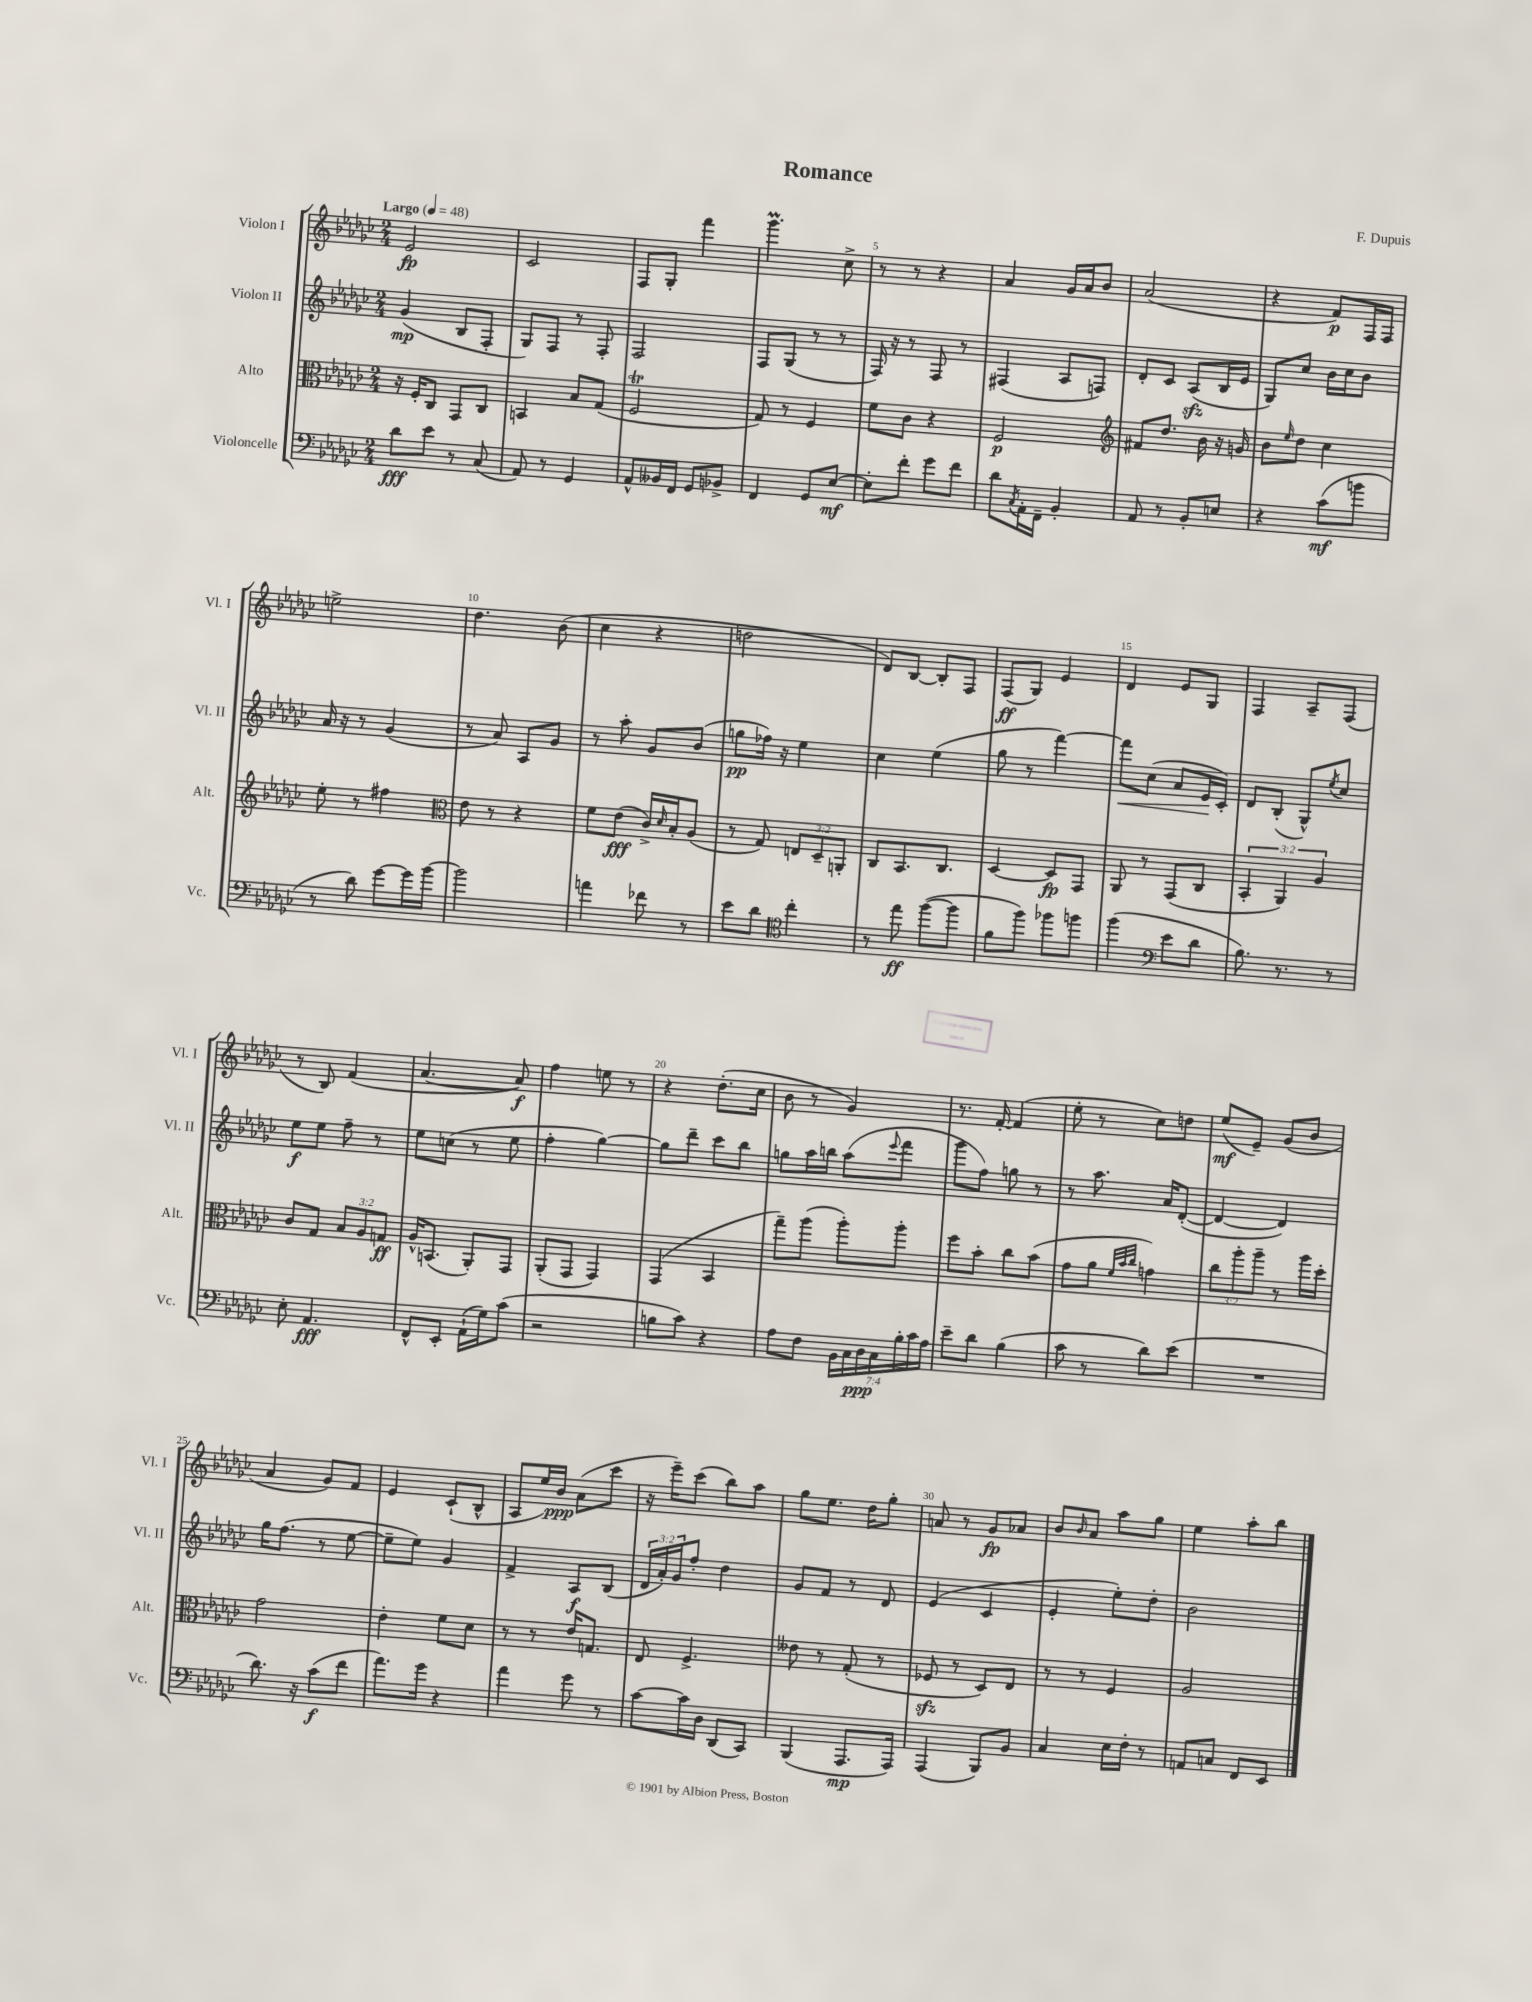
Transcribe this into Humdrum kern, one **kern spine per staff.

**kern	**kern	**kern	**kern
*staff4	*staff3	*staff2	*staff1
*clefF4	*clefC3	*clefG2	*clefG2
*k[b-e-a-d-g-c-]	*k[b-e-a-d-g-c-]	*k[b-e-a-d-g-c-]	*k[b-e-a-d-g-c-]
*M2/4	*M2/4	*M2/4	*M2/4
*MM48	*MM48	*MM48	*MM48
8d-	16r	(4g-	2e-
.	16F'	.	.
8e-	8C-	.	.
8r	8GG-	8B-	.
(8C-	8C-	8F'	.
=	=	=	=
8AA-)	4BB	8G-)	2c-
8r	.	8F	.
4GG-	8B-	8r	.
.	(8G-	8F'	.
=	=	=	=
8AA-^^	2F	2F	8F
16BB--	.	.	8G-'
16FF	.	.	.
8GG-	.	.	4fff
8BB-^	.	.	.
=	=	=	=
4FF	8G-)	8F	4.ggg-
.	8r	(8G-	.
8GG-	4F	8r	.
[8E-	.	8r	8cc-^
=	=	=	=
8E-']	8f	16F)	8r
.	.	16r	.
8f'	8c-	8r	8r
8g-	4r	8F	4r
8f	.	8r	.
=	=	=	=
8d-	2F	(4F#	4a-
8qC-	.	.	.
16AA-'	.	.	.
16FF~	.	.	.
4BB-'	.	8A-	16g-
.	.	.	16a-
.	.	8F)	8b-
=	=	=	=
*	*clefG2	*	*
8AA-	8f#	8d-'	(2a-
8r	8.dd-	8c-	.
8BB-'	.	(8A-	.
.	16b-	.	.
8E	16r	16B-	.
.	16g	16e-	.
=	=	=	=
4r	8b-	8G-)	4r
.	16qqee-	.	.
.	8dd-	8cc-	.
(8c-	4cc-	16b-	8f)
.	.	16cc-	.
8b	.	8b-	16F
.	.	.	16F
=	=	=	=
8r	8ee-'	16a-	2ee^
.	.	16r	.
8d-)	8r	8r	.
[8g-	4ff#	(4g-	.
16g-]	.	.	.
[16b-	.	.	.
=	=	=	=
*	*clefC3	*	*
2b-]	8e-	8r	4.dd-
.	8r	8a-)	.
.	4r	8A-	.
.	.	8g-	(8b-
=	=	=	=
4a	8f	8r	4cc-
.	(8e-	8aa-'	.
8f-	16c-^)	8g-	4r
.	16qqd-	.	.
.	16B-'	.	.
8r	(8A-	(8b-	.
=	=	=	=
8e-	8r	8gg	2dd
8d-	8G-)	16ff-)	.
.	.	16r	.
*clefC4	*	*	*
4cc-'	12E	4ee-	.
.	12D-~	.	.
.	12AA'	.	.
=	=	=	=
8r	8C-	4cc-	8d-)
8ee-	8.BB-	.	[8B-
([8ff	.	(4ee-	8B-']
.	8.C-	.	.
8ff]	.	.	8F
=	=	=	=
8f	[4D-	8gg-	(8F
8ff)	.	8r	8G-)
8ff-	8D-]	[4fff)	4e-
8ff	8GG-	.	.
=	=	=	=
(4ff	8AA-	8fff]	4d-
.	8r	(8cc-	.
*clefF4	*	*	*
8e-	(8GG-	8a-	8e-
8d-	8C-	16e-	8G-
.	.	16c-')	.
=	=	=	=
8.B-)	6BB-'	8d-	4F
.	.	(8B-'	.
.	6AA-)	.	.
8.r	.	.	.
.	.	8G-^^)	8A-~
.	6A-	.	.
.	.	8qee-	.
8r	.	8cc-	(8F
=	=	=	=
8E-'	8c-	8ee-	8r
4.AA-	8G-	8ee-	8B-)
.	12B-	8ff~	(4f
.	12A-	.	.
.	.	8r	.
.	12G	.	.
=	=	=	=
8FF^^	16A-^^	8ee-	[4.a-
.	(8.BB	.	.
8EE-'	.	(8cc	.
(16AA-`	8AA-')	8r	.
16G-)	.	.	.
(8c-	8GG-	8ee-	8a-])
=	=	=	=
2r	(8AA-'	4ff'	4ff
.	8GG-	.	.
.	4GG-)	[4gg-)	8ee
.	.	.	8r
=	=	=	=
8B	(4GG-	8gg-]	4r
8c-)	.	8ddd-~	.
4r	4BB-	8ccc-	(8.dd-'
.	.	8bb-	.
.	.	.	16cc-
=	=	=	=
8A-	8gg-~)	8gg	8b-
8F	(8aa-	16aa-	8r
.	.	16bb	.
28BB-	8aa-')	(8aa-	4g-)
28C-	.	.	.
28D-	.	.	.
28C-	.	.	.
.	.	8qqeee-	.
.	8aa-'	8fff	.
28B-'	.	.	.
28c-	.	.	.
28A-	.	.	.
=	=	=	=
8e-~	8ff	8ggg-	8.r
8d-	8b-'	8ff)	.
.	.	.	[16f'
(4B-	8cc-	8gg	(4f]
.	(8b-	8r	.
=	=	=	=
8c-	8g-	8r	8ee-'
8r	8a-	8.aa-	8r
.	32qqf	.	.
.	32qqb-	.	.
.	32qqcc-	.	.
8d-)	4g)	.	8cc-)
.	.	16a-	.
(8e-	.	([8d-'	8dd
=	=	=	=
2r	12cc-	4d-_	(8ee-
.	12aa-'	.	.
.	.	.	8e-~)
.	12aa-~	.	.
.	8r	4d-])	(8g-
.	16aa-	.	8b-
.	16dd-'	.	.
=	=	=	=
8.d-)	2g-	16gg-	4a-
.	.	(8.ff	.
16r	.	.	.
(8c-	.	8r	8g-)
8f	.	[8ee-	8f
=	=	=	=
8.a-)	4e-'	8ee-~]	4e-
.	.	8ee-)	.
16g-	.	.	.
4r	8f	4g-	(8c-`
.	8d-	.	8B-^^
=	=	=	=
4a-	8r	4f^	8A-
.	8r	.	16ee-)
.	.	.	16b-
8g-	16e-	8A-	(8a-
.	8.G	.	.
8r	.	(8B-	8ccc-
=	=	=	=
[8c-	8E-	24d-	16r
.	.	24a-')	.
.	.	.	16eee-~)
.	.	24g-	.
16c-]	4.F^	8ff'	(8ccc-
16D-	.	.	.
(8DD-	.	4dd-	8bb-)
8CC-)	.	.	8aa-
=	=	=	=
(4BBB-	8e--	8g-	8gg-
.	8r	8f	8.ee-
8.AAA-	(8G-'	8r	.
.	.	.	16dd-
.	8r	8d-	8gg-'
16AAA-)	.	.	.
=	=	=	=
(4AAA-	8F-	(4e-	8a
.	8r	.	8r
8BBB-)	8D-)	4c-	8g-
8BB-	8E-	.	8a-
=	=	=	=
4C-	8r	4e-'	8b-
.	.	.	16qqb-
.	8r	.	8a-
16E-	4F	8ee-')	8aa-
16F'	.	.	.
8r	.	8dd-'	8gg-
=	=	=	=
8AA	2A-	2b-	4ee-
8C	.	.	.
8FF	.	.	8aa-'
8EE-	.	.	8bb-
==	==	==	==
*-	*-	*-	*-
